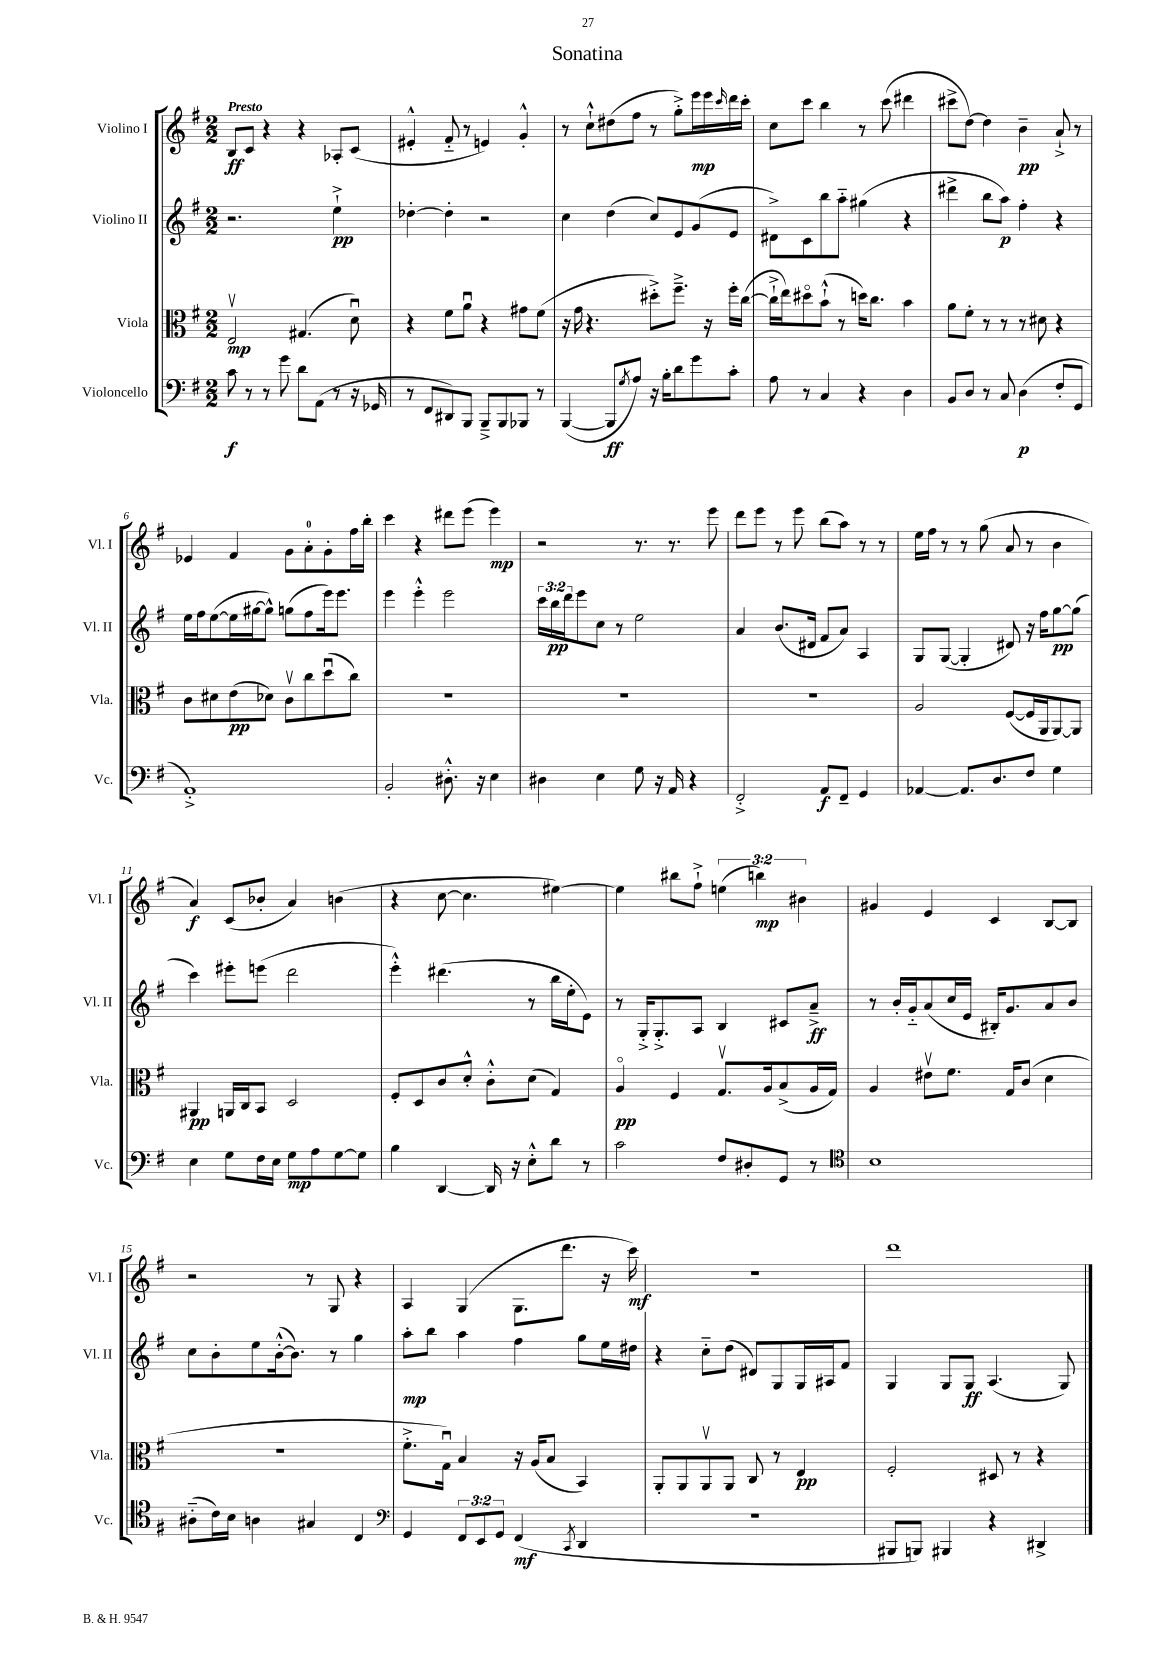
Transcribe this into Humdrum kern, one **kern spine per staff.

**kern	**kern	**kern	**kern
*staff4	*staff3	*staff2	*staff1
*clefF4	*clefC3	*clefG2	*clefG2
*k[f#]	*k[f#]	*k[f#]	*k[f#]
*M2/2	*M2/2	*M2/2	*M2/2
8c\	2Ev/	2.r	8B/L
8r	.	.	8c/J
8r	.	.	4r
8g\	.	.	.
8d\L	(4.G#/	.	4r
(8AA\J	.	.	.
8r	.	4ee`^\	8A-'/L
16r	8du\)	.	(8c/J
16GG-/	.	.	.
=	=	=	=
8r	4r	[4dd-'\	4e#'^^/
8FF#/L	.	.	.
8DD#/)	8f#\L	4dd-'\]	8f#'~/
8BBB/J	8au\J	.	8r
8BBB~^/L	4r	2r	4e/)
8BBB/	.	.	.
8BBB-/J	8g#\L	.	4g'^^/
8r	(8f#\J	.	.
=	=	=	=
([4BBB/	16r	4cc\	8r
.	16g\	.	.
.	4.r	.	8cc`^^\L
8BBB/]L	.	(4dd\	(8dd#\
8qG/	.	.	.
8A/J)	.	.	8ff#\J
16r	8dd#'^\L)	8cc/L)	8r
16B'\LK	.	.	.
8d\	8.ff#~^\J	8e/	8gg'^\L)
8g\	.	(8g/	16eee\L
.	16r	.	16eee\
.	.	.	16qqccc/
8c'\J	16ff#'\LL	8e/J	16ddd\
.	([16cc\JJ	.	16ccc'\JJ
=	=	=	=
8A\	16cc`^\]LL	8d#^\L)	8cc\L
.	16ee\J)	.	.
8r	8dd#o\	8c\	8ccc\J
4C/	(8b`^^\J	8bb\	4bb\
.	8r	8aa'~\J	.
4r	16dd\LK)	(4gg#\	8r
.	8.cc\J	.	.
.	.	.	(8ccc\
4D\	4b\	4r	4ddd#\
=	=	=	=
8BB/L	8a\L	4ddd#^\	8ccc#^\L
8D/J	8f#'\J	.	[8dd\J)
8r	8r	8bb\L	4dd\]
8C/	8r	8aa\J)	.
(4D\	8r	4ff#'\	4b~\
.	8d#\	.	.
8F#'/L	4r	4r	8a`^/
8GG/J	.	.	8r
=	=	=	=
1AA'^)	8c\L	16ee\LL	4e-/
.	.	16ff#\J	.
.	8d#\	([8ee\	.
.	(8e\	16ee\]L	4f#/
.	.	[16gg#\J	.
.	8d-\J)	8gg#^^\]J)	.
.	8cv\L	(8gg\L	8g\L
.	8cc\	8ff#\	8a'\
.	(8ddu\	16eee\k)	8g'\
.	.	8.eee\J	.
.	8cc\J)	.	16ff#\L
.	.	.	16bb'\JJ
=	=	=	=
2BB'/	1r	4eee\	4ccc\
.	.	4eee'^^\	4r
8.D#'^^\	.	2eee\	8ddd#\L
.	.	.	(8eee\J
16r	.	.	.
4E\	.	.	4eee\)
=	=	=	=
4D#\	1r	24ccc\LL	2r
.	.	24bb\	.
.	.	24ddd\J	.
.	.	8eee\	.
4E\	.	8cc\J	.
.	.	8r	.
8G\	.	2ee\	8.r
16r	.	.	.
16AA/	.	.	8.r
4r	.	.	.
.	.	.	8eee\
=	=	=	=
2FF#'^/	1r	4a/	8ddd\L
.	.	.	8eee\J
.	.	(8.b/L	8r
.	.	.	8eee\
.	.	16d#/Jk	.
8AA/L	.	8f#/L	(8bb\L
8FF#~/J	.	8a/J)	8aa\J)
4GG/	.	4A/	8r
.	.	.	8r
=	=	=	=
[4AA-/	2A/	8G/L	16ee\LL
.	.	.	16ff#\JJ
.	.	([8G/J	8r
8.AA-/]L	.	4G'/]	8r
.	.	.	(8gg\
8.D/	.	.	.
.	([8F#/L	8d#/)	8a/
8F#/J	16F#/]L	16r	8r
.	16AA/J	16ff#\LK	.
4G\	[8AA/)	[8gg\	4b\
.	8AA/]J	(8gg\]J	.
=	=	=	=
4E\	4AA#/	4ccc\)	4a/)
8G\L	16AA/LL	8eee#'\L	(8c/L
.	16C/J	.	.
16F#\L	8BB/J	(8eee\J	8b-'/J
16E\JJ	.	.	.
8G\L	2D/	2ddd\	4a/)
8A\	.	.	.
[8G\	.	.	(4b\
8G\]J	.	.	.
=	=	=	=
4B\	8F#'/L	4eee'^^\)	4r
.	8D/	.	.
[4DD/	8c/	(4.ddd#\	[8cc\
.	8d'^^/J	.	4.cc\]
16DD/]	8c'^^\L	.	.
16r	.	.	.
8E'^^\L	(8d\J	8r	.
8d\J	4G/)	16bb\LL	[4ee#\)
.	.	16ee'\J	.
8r	.	8e\J)	.
=	=	=	=
2c\	4Ao/	8r	4ee#\]
.	.	16G'^/LK	.
.	.	8.G'^/	.
.	4F#/	.	8bb#\L
.	.	8A/J	8ff#`^\J
8F#/L	8.Gv/L	4B/	(6ee\
8D#'/	.	.	.
.	.	.	6bb\)
.	16A/k	.	.
8GG/J	(8B^/	8c#/L	.
.	.	.	6b#\
8r	16A/L	8a~^/J	.
.	16G/JJ)	.	.
=	=	=	=
*clefC4	*	*	*
1B	4A/	8r	4g#/
.	.	16b'/LL	.
.	.	16g'~/J	.
.	8e#v\L	(8a/	4e/
.	8.f#\J	16cc/L	.
.	.	16e/JJ	.
.	.	16B#'/LK)	4c/
.	16G/LK	8.g/	.
.	(8c/J	.	.
.	4d\	8a/	[8B/L
.	.	8b/J	8B/]J
=	=	=	=
(8A#'~\L	1r	8cc\L	2r
16c\L)	.	8b'\	.
16B\JJ	.	.	.
4A\	.	8ee\	.
.	.	([16b'^^\k	.
.	.	8.b\]J)	.
4G#/	.	.	8r
.	.	8r	8G/
4C/	.	4gg\	4r
=	=	=	=
*clefF4	*	*	*
4GG/	8.f#'^\L	8aa'\L	4A/
.	.	8bb\J	.
.	16Gu\Jk)	.	.
12FF#/L	4B/	4aa\	(4G/
12EE/	.	.	.
12GG/J	.	.	.
(4FF#/	16r	4ff#\	8.G\L
.	(16A/LK	.	.
.	8B/J	.	.
.	.	.	8.ddd\J
8qCC/	.	.	.
4DD/	4BB/)	8gg\L	.
.	.	16ee\L	16r
.	.	16dd#\JJ	16ccc\)
=	=	=	=
1r	8AA'/L	4r	1r
.	8AA/	.	.
.	8AAv/	8cc'~\L	.
.	8AA/J	(8dd\J	.
.	8C/	8d#/L)	.
.	8r	8G/	.
.	4E/	16G/L	.
.	.	16A#/J	.
.	.	8f#/J	.
=	=	=	=
8BBB#/L	2F#'/	4G/	1ddd
8BBB/J)	.	.	.
4BBB#/	.	8G/L	.
.	.	8G/J	.
4r	8D#/	(4.A/	.
.	8r	.	.
4DD#^/	4r	.	.
.	.	8G/)	.
==	==	==	==
*-	*-	*-	*-
